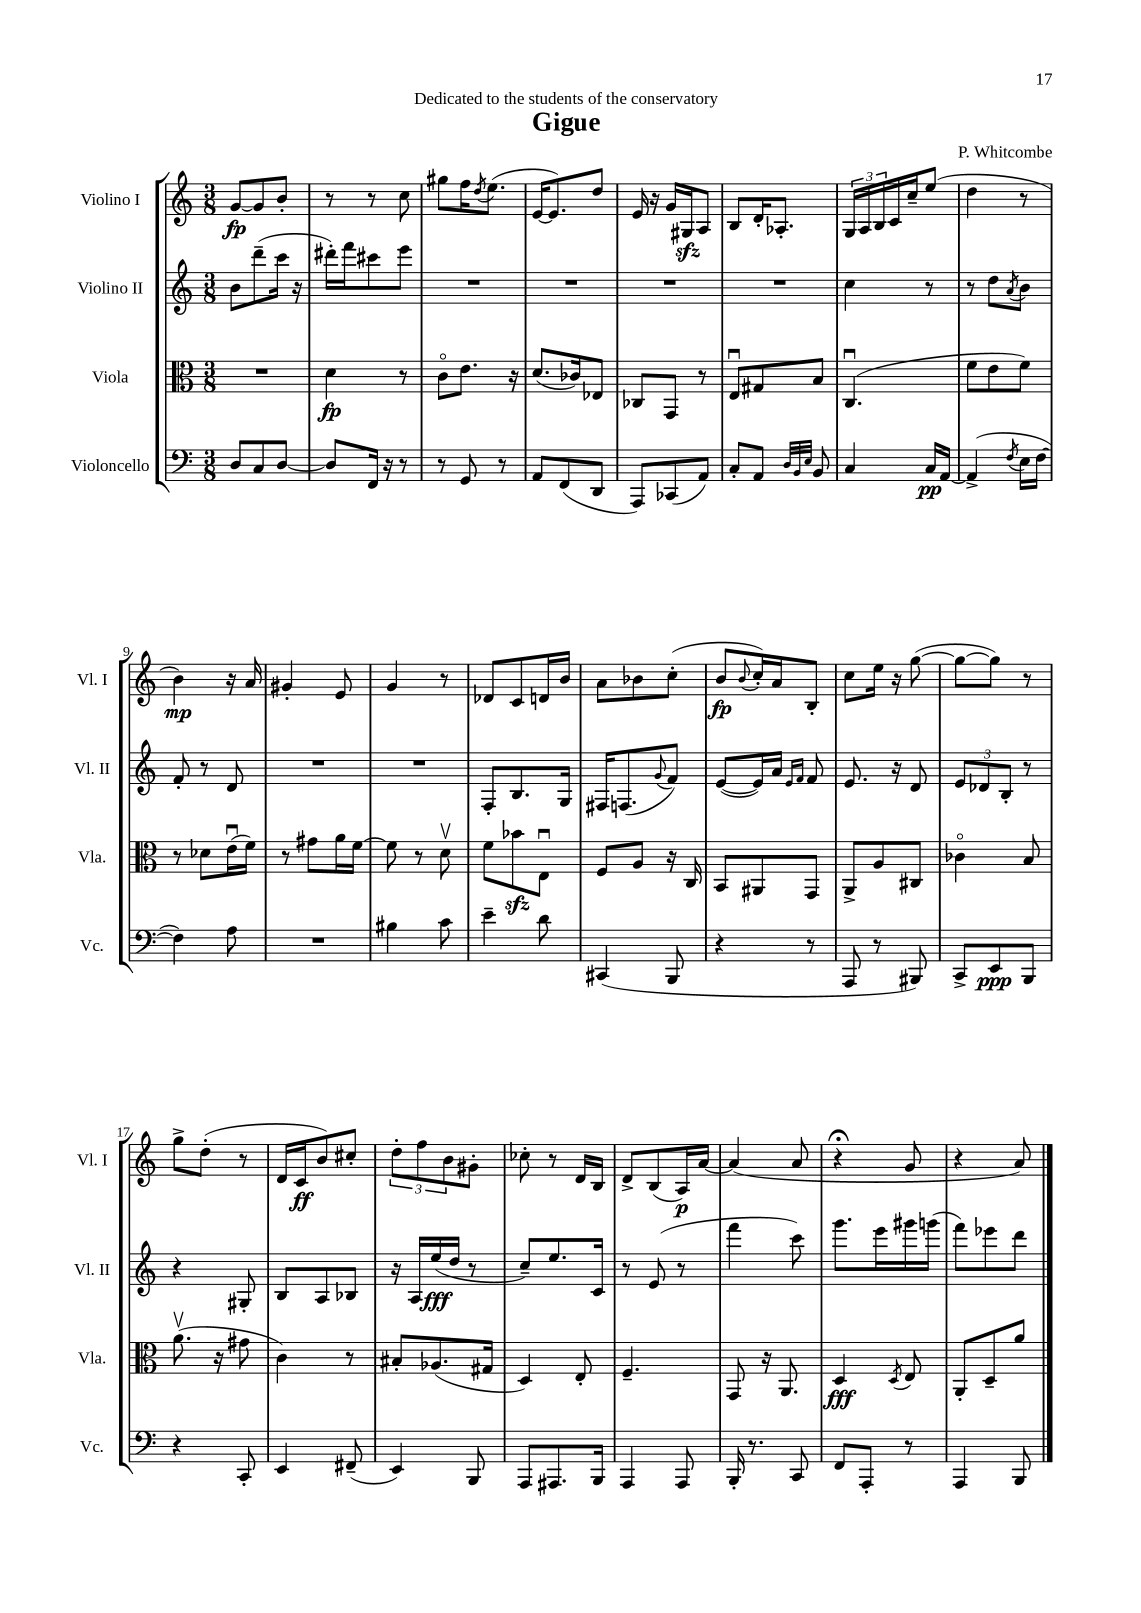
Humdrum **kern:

**kern	**kern	**kern	**kern
*staff4	*staff3	*staff2	*staff1
*clefF4	*clefC3	*clefG2	*clefG2
*k[]	*k[]	*k[]	*k[]
*M3/8	*M3/8	*M3/8	*M3/8
8D/L	4.r	8b\L	[8g/L
8C/	.	(8ddd~\	8g/]
[8D/J	.	16ccc\Jk	8b'/J
.	.	16r	.
=	=	=	=
8D/]L	4d\	16ddd#'\LL)	8r
.	.	16fff\J	.
16FF/Jk	.	8ccc#\	8r
16r	.	.	.
8r	8r	8eee\J	8cc\
=	=	=	=
8r	8co\L	4.r	8gg#\L
8GG/	8.e\J	.	16ff\K
.	.	.	8qdd/
.	.	.	(8.ee\J
8r	.	.	.
.	16r	.	.
=	=	=	=
8AA/L	(8.d/L	4.r	[16e/LK
.	.	.	8.e/])
(8FF/	.	.	.
.	16c-/k)	.	.
8DD/J	8E-/J	.	8dd/J
=	=	=	=
8AAA/L)	8C-/L	4.r	16e/
.	.	.	16r
(8CC-/	8GG/J	.	16g/LL
.	.	.	16G#/J
8AA/J)	8r	.	8A/J
=	=	=	=
8C'/L	8Eu/L	4.r	8B/L
8AA/J	8G#/	.	16d'/K
.	.	.	8.A-'/J
32qqD/LLL	.	.	.
32qqBB/	.	.	.
32qqE/JJJ	.	.	.
8BB/	8B/J	.	.
=	=	=	=
4C/	(4.Cu/	4cc\	24G/LL
.	.	.	24A/
.	.	.	24B/
.	.	.	16c/
.	.	.	16cc~/J
16C/LL	.	8r	(8ee/J
[16AA/JJ	.	.	.
=	=	=	=
(4AA^/]	8f\L	8r	4dd\
.	8e\	8dd\L	.
8qF/	.	8qa/	.
16E\LL	8f\J)	8b\J	8r
[16F\JJ	.	.	.
=	=	=	=
4F\])	8r	8f'/	4b\)
.	8d-\L	8r	.
8A\	(16eu\L	8d/	16r
.	16f\JJ)	.	16a/
=	=	=	=
4.r	8r	4.r	4g#'/
.	8g#\L	.	.
.	16a\L	.	8e/
.	[16f\JJ	.	.
=	=	=	=
4B#\	8f\]	4.r	4g/
.	8r	.	.
8c\	8dv\	.	8r
=	=	=	=
4e~\	8f\L	8F'/L	8d-/L
.	8b-\	8.B/	8c/
8d\	8Eu\J	.	16d/L
.	.	16G/Jk	16b/JJ
=	=	=	=
(4CC#/	8F/L	16F#/LK	8a\L
.	.	(8.F/	.
.	8A/J	.	8b-\
.	.	8qqg/	.
8BBB/	16r	8f/J)	(8cc'\J
.	16C/	.	.
=	=	=	=
4r	8BB/L	([8e/L	8b/L
.	.	.	8qqb/
.	8AA#/	16e/]L)	16cc'/L)
.	.	16a/JJ	16a/J
.	.	16qqe/LL	.
.	.	16qqf/JJ	.
8r	8GG/J	8f/	8B'/J
=	=	=	=
8AAA/	8AA^/L	8.e/	8cc\L
8r	8A/	.	16ee\Jk
.	.	16r	16r
8BBB#/)	8C#/J	8d/	([8gg\
=	=	=	=
8CC^/L	4c-o\	12e/L	8gg\_L
.	.	12d-/	.
8EE/	.	.	8gg\]J)
.	.	12B'/J	.
8BBB/J	8B/	8r	8r
=	=	=	=
4r	(8.av\	4r	8gg^\L
.	.	.	(8dd'\J
.	16r	.	.
8CC'/	8g#\	8G#'/	8r
=	=	=	=
4EE/	4c\)	8B/L	16d/LL
.	.	.	16c/J
.	.	8A/	8b/)
(8FF#~/	8r	8B-/J	8cc#'/J
=	=	=	=
4EE/)	8B#'/L	16r	12dd'\L
.	.	16A/LL	.
.	.	.	12ff\
.	(8.A-/	(16ee/	.
.	.	.	12b\
.	.	16dd/JJ	.
8BBB/	.	8r	8g#'\J
.	16G#/Jk	.	.
=	=	=	=
8AAA/L	4D/)	8cc~/L)	8cc-'\
8.AAA#/	.	8.ee/	8r
.	8E'/	.	16d/LL
16BBB/Jk	.	16c/Jk	16B/JJ
=	=	=	=
4AAA/	4.F~/	8r	8d^/L
.	.	(8e/	(8B/
8AAA/	.	8r	16A/L)
.	.	.	[16a/JJ
=	=	=	=
16BBB'/	8GG/	4fff\	(4a/]
8.r	.	.	.
.	16r	.	.
.	8.AA/	.	.
8CC/	.	8ccc\)	8a/
=	=	=	=
8FF/L	4D/	8.ggg\L	4r;
8AAA'/J	.	.	.
.	.	16eee\L	.
.	8qD/	.	.
8r	8E/	16ggg#\	8g/
.	.	(16ggg\JJ	.
=	=	=	=
4AAA/	8AA'/L	8fff\L)	4r
.	8D~/	8eee-\	.
8BBB/	8a/J	8ddd\J	8a/)
==	==	==	==
*-	*-	*-	*-
